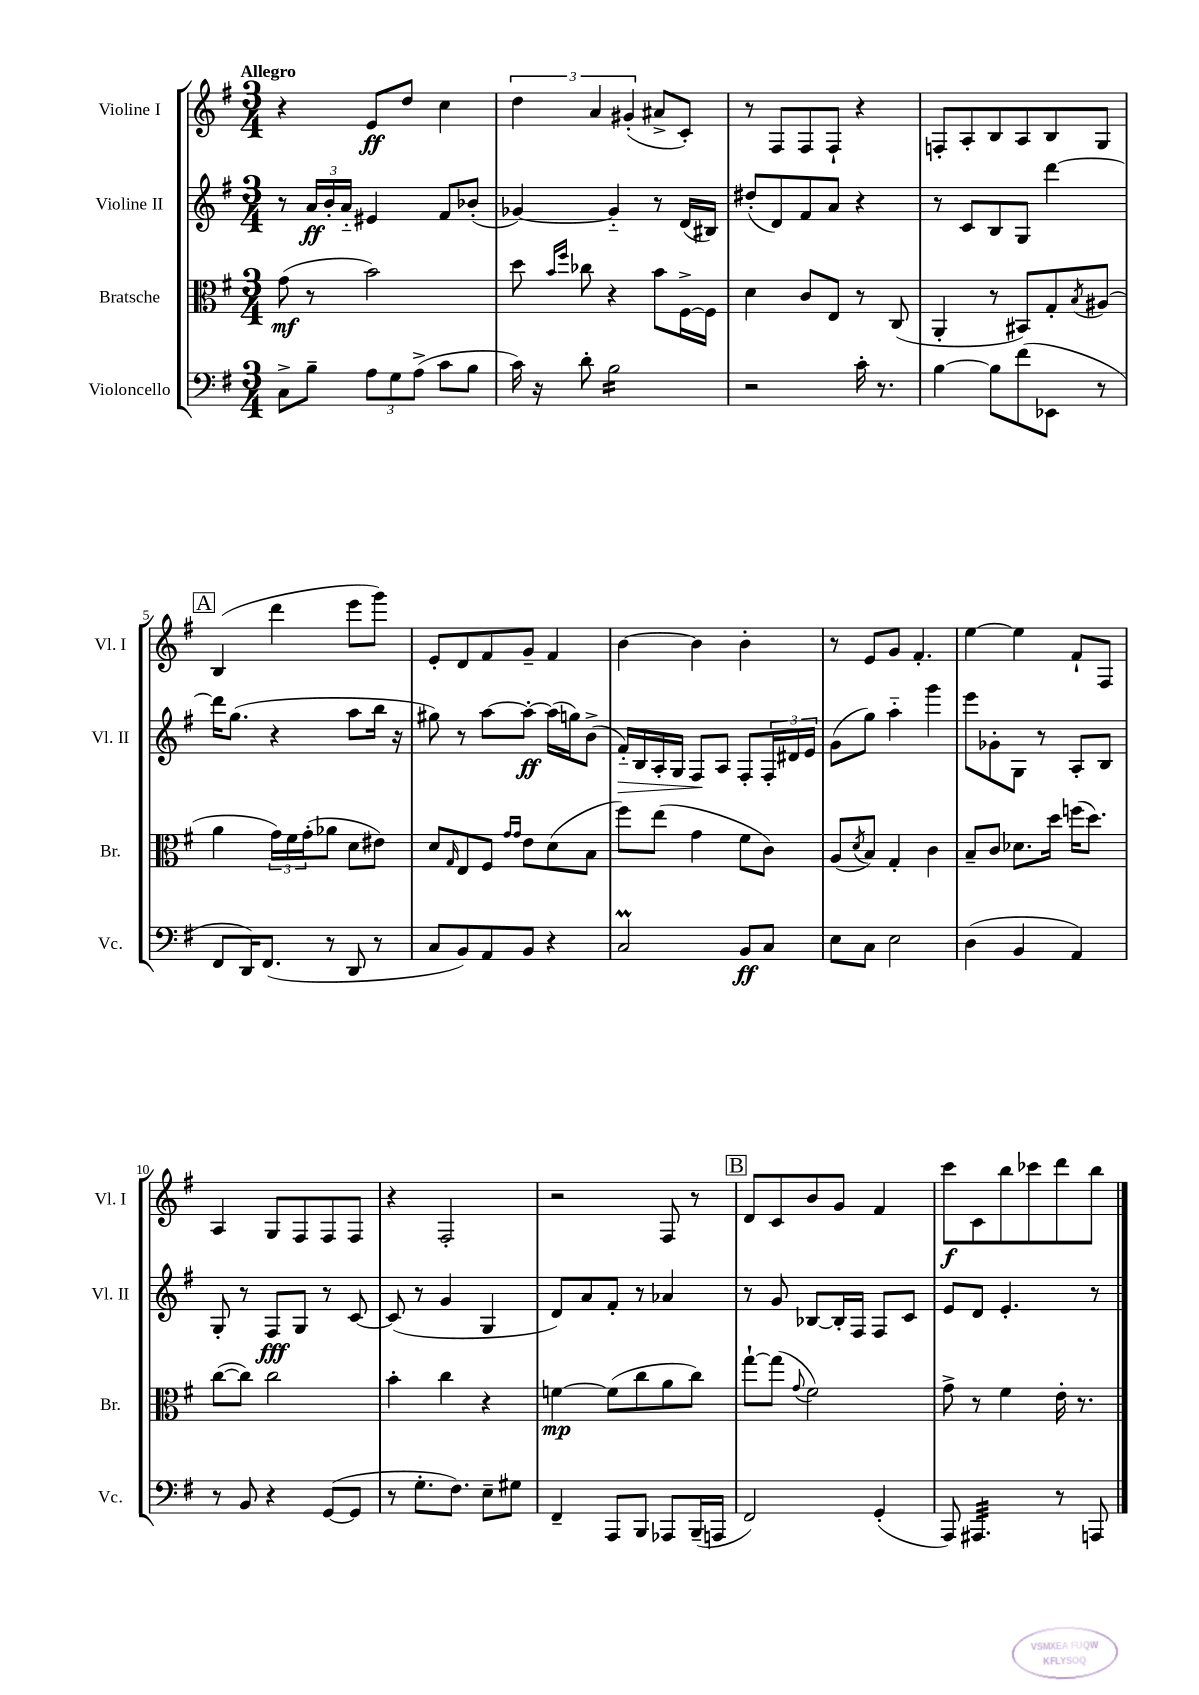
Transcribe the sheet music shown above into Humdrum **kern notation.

**kern	**kern	**kern	**kern
*staff4	*staff3	*staff2	*staff1
*clefF4	*clefC3	*clefG2	*clefG2
*k[f#]	*k[f#]	*k[f#]	*k[f#]
*M3/4	*M3/4	*M3/4	*M3/4
8C^	(8g	8r	4r
8B~	8r	24a	.
.	.	24b'	.
.	.	24a'~	.
12A	2b)	4e#	8e
12G	.	.	.
.	.	.	8dd
(12A^	.	.	.
8c	.	8f#	4cc
8B	.	(8b-'	.
=	=	=	=
16c)	8dd	[4g-)	6dd
16r	.	.	.
.	16qqb	.	.
.	16qqff#	.	.
8d'	8cc-	.	.
.	.	.	6a
2B	4r	4g-'~]	.
.	.	.	(6g#'
.	8b	8r	8a#^
.	[16F#^	(16d	8c')
.	16F#]	16B#)	.
=	=	=	=
2r	4d	(8dd#'	8r
.	.	8d)	8F#
.	8c	8f#	8F#
.	8E	8a	8F#`
16c'	8r	4r	4r
8.r	.	.	.
.	(8C	.	.
=	=	=	=
[4B	4AA'	8r	8F'
.	.	8c	8A'
8B]	8r	8B	8B
(8f#	8BB#)	8G	8A
8EE-	8G'	[4ddd	8B
.	8qB	.	.
8r	(8A#	.	8G
=	=	=	=
8FF#	4a	16ddd]	(4B
.	.	(8.gg	.
16DD)	.	.	.
(8.FF#	.	.	.
.	24g)	4r	4ddd
.	24f#	.	.
.	(24g'	.	.
8r	8a-	.	.
8DD	8d	8aa	8eee
8r	8e#)	16bb	8ggg)
.	.	16r	.
=	=	=	=
8C	8d	8gg#)	8e'
.	16qqG	.	.
8BB)	8E	8r	8d
8AA	8F#	[8aa	8f#
.	16qqg	.	.
.	16qqg	.	.
8BB	8e	8aa'_	8g~
4r	(8d	(16aa]	4f#
.	.	16gg)	.
.	8B	(8b^	.
=	=	=	=
2C	8ff#)	16f#'~)	[4b
.	.	16B	.
.	(8ee	16A'	.
.	.	16G	.
.	4g	8F#	4b]
.	.	8A	.
8BB	8f#	8F#'	4b'
8C	8c)	24F#'	.
.	.	24d#	.
.	.	24e	.
=	=	=	=
8E	(8A	(8g	8r
.	8qd	.	.
8C	8B)	8gg)	8e
2E	4G'	4aa'~	8g
.	.	.	4.f#'
.	4c	4ggg	.
=	=	=	=
(4D	8B~	8eee	[4ee
.	8c	8g-'	.
4BB	8.d-	8G	4ee]
.	.	8r	.
.	16dd	.	.
4AA)	(16ff	8A'	8f#`
.	8.dd)	.	.
.	.	8B	8F#
=	=	=	=
8r	([8cc	8G'	4A
8BB	8cc])	8r	.
4r	2cc	8F#	8G
.	.	8G	8F#
([8GG	.	8r	8F#
8GG]	.	[8c	8F#
=	=	=	=
8r	4b'	(8c]	4r
8.G'	.	8r	.
.	4cc	4g	2F#'
8.F#)	.	.	.
8E~	4r	4G	.
8G#	.	.	.
=	=	=	=
4FF#~	[4f	8d)	2r
.	.	8a	.
8AAA	(8f]	8f#'	.
8BBB	8cc	8r	.
8AAA-	8a	4a-	8F#
(16BBB~	8cc)	.	8r
16AAA	.	.	.
=	=	=	=
2FF#)	[8gg`	8r	8d
.	(8gg]	8g	8c
.	8qqg	.	.
.	2f#)	[8B-	8b
.	.	16B-']	8g
.	.	16F#	.
(4GG'	.	8F#	4f#
.	.	8c	.
=	=	=	=
8AAA)	8g^	8e	8ccc
4.AAA#	8r	8d	8c
.	4f#	4.e'	8bb
.	.	.	8ccc-
8r	16e'	.	8ddd
.	8.r	.	.
8AAA	.	8r	8bb
==	==	==	==
*-	*-	*-	*-
